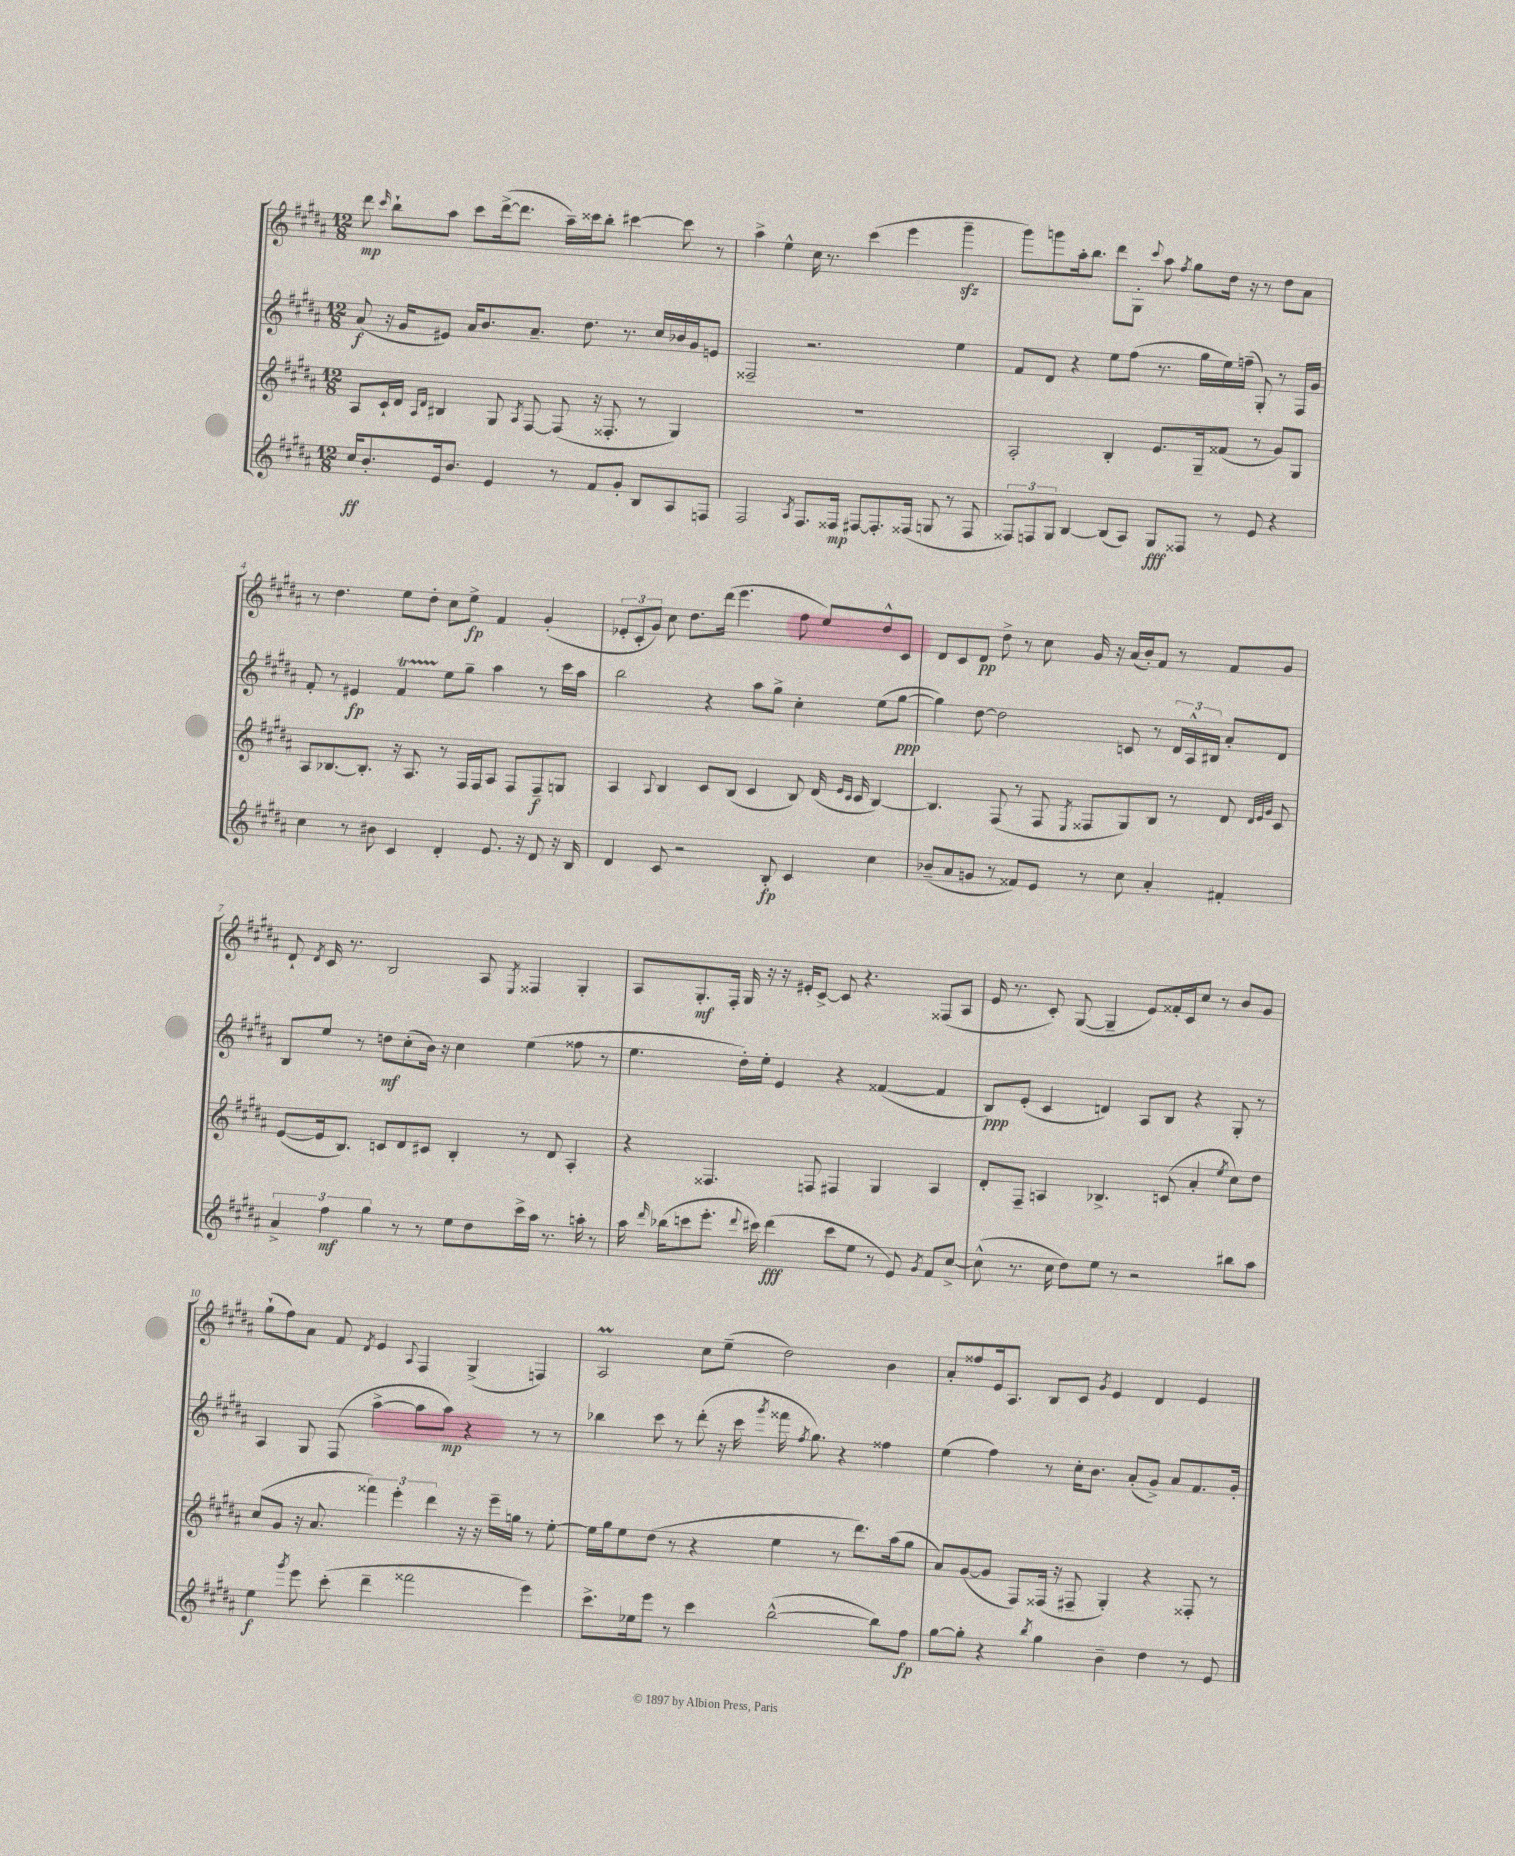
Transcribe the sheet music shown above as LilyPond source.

<<
\new StaffGroup <<
\new Staff = "s0" {
    \clef treble \key b \major \numericTimeSignature \time 12/8
    \autoBeamOff dis'''8\mp \grace { cis'''16 } b''8[-! ais''8] cis'''8[ dis'''16~->( dis'''8.] ais''16[--) cisis'''16 b''8]-. cis'''4~ cis'''8 r8 |
    ais''4-> e''4-^ cis''16 r8. cis'''4( e'''4 gis'''4--\sfz |
    gis'''8[) g'''8 ais''16-. b''8.] dis'''8[ gis8]-. \appoggiatura { cis'''8 } ais''8 \acciaccatura { fis''8 } gis''8[ dis''16] r16 r8 dis''8[ ais'8] |
    r8 dis''4. e''8[ dis''8]-. cis''8[ e''8]->\fp fis'4 gis'4-.( |
    \tuplet 3/2 { ees'8[-. cis'8-. gis'8]) } cis''8 dis''8.[ dis'''16]( e'''4. fis''8 e''8[) dis''8-^ cis'8] |
    dis'8[ cis'8 dis'8]\pp dis''8-> r8 cis''8 gis'16 r16 ais'16[( b'16-.) fis'8] r8 fis'8[ gis'8] |
    dis'8-! \acciaccatura { dis'8 } cis'16 r8. b2 ais8 \acciaccatura { e8 } fisis4 gis4-. |
    ais8[ gis8.-.\mf fis16]-. gis16 r16 r16 eis'16[-. cis'8]~-> cis'8 r4. fisis8[( ais8] |
    e'16 r8. cis'8-.) gis8~( gis4-- e'8[) fisis'16-. cis'16 cis''8] r8 b'8[ gis'8] |
    gis''8[-!( fis''8) ais'8] fis'8 \acciaccatura { dis'8 } e'4 \appoggiatura { ais8 } fis4 gis4->( f4) |
    ais2\prall cis''8[ e''8]--( dis''2) b'4 |
    ais'8[-. fisis''8 e'16 ais8.] b8[ cis'8] \acciaccatura { gis'8 } e'4 dis'4 e'4 \bar "|." |
}
\new Staff = "s1" {
    \clef treble \key b \major \numericTimeSignature \time 12/8
    \autoBeamOff ais'8\f( r16 gis'16[ eis'8]) ais'16[ b'8. ais'8.]-- dis''8. r8. cis''16[ bes'16 gis'16 e'8] |
    fisis2-- r2. e''4 |
    fis'8[ dis'8] r4 e''8[ fis''8]( r8. gis''16[ e''16) f''16]--( gis8-.) r8 fis16[ gis'16] |
    fis'8-. r8 eis'4\fp fis'4\startTrillSpan e''8[\stopTrillSpan gis''8]-- ais''4 r8 cis'''16[ ais''16] |
    b''2 r4 ais''8[ gis''8]-> cis''4-. e''8[( gis''8]~\ppp |
    gis''4) dis''8~ dis''2 c'8 r8 \tuplet 3/2 { dis'16[ ais16-^ bis16] } ais'8[-. dis'8] |
    b8[ e''8] r8 d''8[\mf cis''8-.( b'16]) r16 cis''4 e''4( fisis''8 r8 |
    e''4. dis''16[-.) e''16]-. e'4 r4 fisis'4~( fisis'4 |
    b8[\ppp) e'8]-.( cis'4 d'4) ais8[ b8] r4 gis8-. r8 |
    ais4 gis8 fis8( ais''4~-> ais''8[ ais''8]\mp) r4 r8 r8 |
    bes''4 cis'''8 r8 dis'''8-.( r16 cis'''16 \acciaccatura { gis'''8 } fisis'''16 \acciaccatura { fis''8 } gis''8.) r4 fisis''4 |
    e''4( fis''4) r8 cis''16[-. b'8.] ais'8[-.( gis'8]->) ais'8[ fis'8. gis'16]-. \bar "|." |
}
\new Staff = "s2" {
    \clef treble \key b \major \numericTimeSignature \time 12/8
    \autoBeamOff ais8[ cis'16-! dis'16] \grace { ais16[ dis'16] } bis4 gis8 \acciaccatura { ais8 } fis8~ fis8( r16 fisis8.-. r8 gis4) |
    R1. |
    ais2-. b4-. e'8.[ gis16-- fisis'8]( r8 gis'8[) gis8] |
    ais8[ bes8.~ bes8.]-. r16 ais8. r8 fis16[ fis16 ais8] fis8[ fis8--\f g8] |
    ais4 \appoggiatura { ais8 } b4 cis'8[ b8]( cis'4 b8) dis'16( \grace { e'16[ cis'16] } cis'16 b4~) |
    b4. fis8( r8 fis8 \acciaccatura { e8 } fisis8[ gis8) b8] r8 dis'8 \grace { dis'32[ e'32 gis'32] } cis'8 |
    e'8[~( e'16 b8.]) c'8[ dis'8 cis'8] b4-. r8 dis'8 ais4-. |
    r4 fisis4. f8 fis4 gis4 ais4 |
    dis'8[-. fis8]-- a4 bes4.-> c'8( ais'4-. \acciaccatura { e''8 } cis''8[) dis''8] |
    cis''8[( gis'8] r16 ais'8. \tuplet 3/2 { fisis'''4) e'''4-. dis'''4 } r16 r16 e'''16[-- g''16] r8 e''8~-. |
    e''16[ gis''16 e''8 dis''8]( r8 r4 e''4 r8 dis'''8.[) ais''16( gis''8] |
    ais'8[) gis'8~( gis'8] fis8[) fisis16]( r16 fis8-- gis4-.) r4 fisis8-. r8 \bar "|." |
}
\new Staff = "s3" {
    \clef treble \key b \major \numericTimeSignature \time 12/8
    \autoBeamOff cis''16[\ff b'8.-. e'16 b'8.] e'4 r8 fis'8[ gis'8]-. b8[ ais8 f8] |
    fis2 \acciaccatura { ais8 } fis8.[ fisis16]\mp fis8[~ fis8.-. fisis16]( g8 r8 fisis8 |
    \tuplet 3/2 { fisis8[) f8 gis8] } b4~ b8[( ais8]) gis8[\fff fisis8] r8 e'8 r4 |
    cis''4 r8 bis'8 cis'4 dis'4-. e'8. r16 dis'8 r16 b16 |
    dis'4 cis'8 r2 b8-.\fp cis'4 cis''4 |
    bes'8[--( ais'8 g'8] r8 fisis'8[) e'8] r8 cis''8 ais'4-. fis'4-. |
    \tuplet 3/2 { ais'4-> fis''4\mf gis''4 } r8 r8 e''8[ dis''8 cis'''16-> ais''16] r8. a''16-. r8 |
    ais''16 \grace { dis'''16 } bes''16[( c'''8 e'''8.]-. \appoggiatura { dis'''8 } cis'''16) dis'''4\fff( cis'''8[ e''8] r8 e'8) \acciaccatura { gis'8 } fis'8[ cis''8]~-> |
    cis''8-^( r8. cis''16 dis''8[) e''8] r8 r2 bis''8[ ais''8] |
    e''4\f \acciaccatura { gis'''8 } e'''8 cis'''8-.( dis'''4-- fisis'''2 e'''4) |
    cis'''8.[-> ees''16 e'''8] r8 cis'''4 b''2~-^( b''8[) fis''8]\fp |
    gis''8[~ gis''8]-. r4 \acciaccatura { b''8 } gis''4 b'4-- dis''4 r8 e'8 \bar "|." |
}
>>
>>
